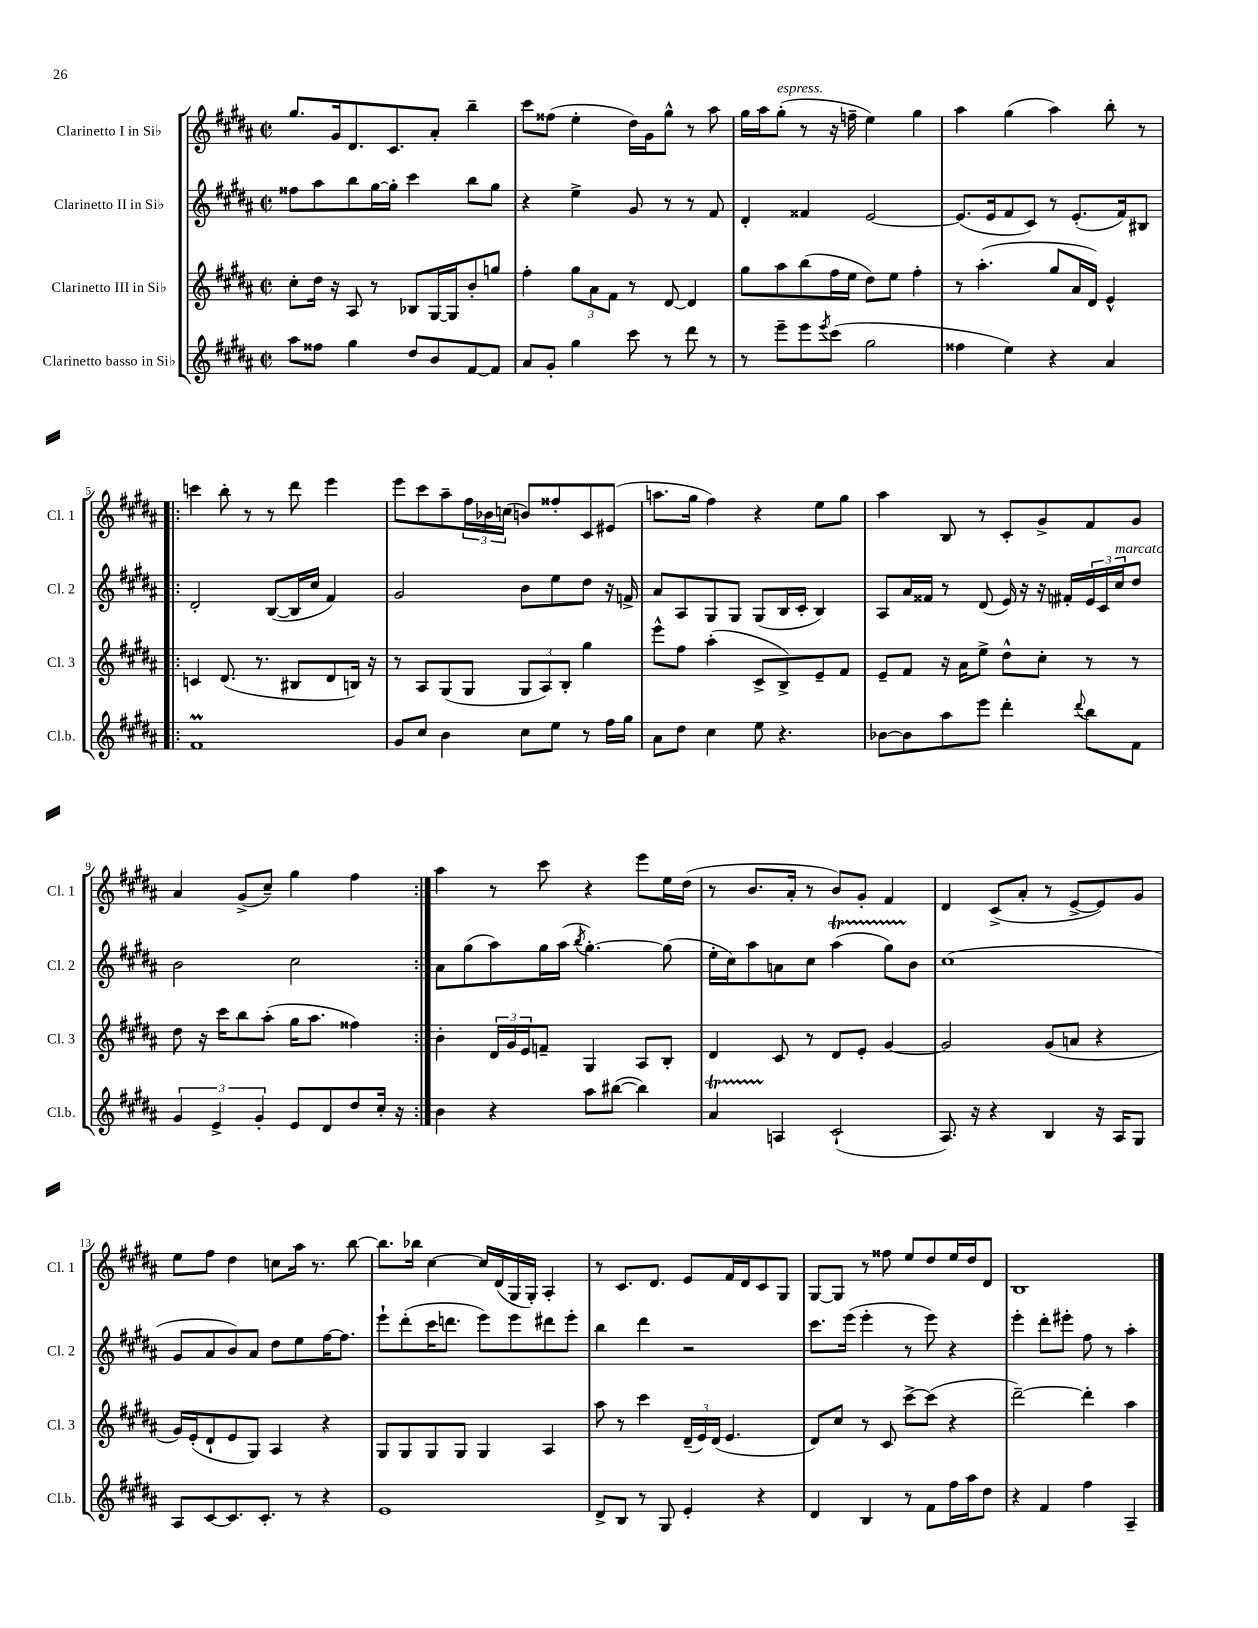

**kern	**kern	**kern	**kern
*staff4	*staff3	*staff2	*staff1
*clefG2	*clefG2	*clefG2	*clefG2
*k[f#c#g#d#a#]	*k[f#c#g#d#a#]	*k[f#c#g#d#a#]	*k[f#c#g#d#a#]
*M2/2	*M2/2	*M2/2	*M2/2
*met(c|)	*met(c|)	*met(c|)	*met(c|)
8aa#	8cc#'	8ff##	8.gg#
8ff##	16dd#	8aa#	.
.	16r	.	16g#
4gg#	8A#	8bb	8.d#
.	8r	[16gg#	.
.	.	16gg#']	8.c#
8dd#	8B-	4ccc#	.
8b	[16G#	.	8a#'
.	16G#]	.	.
[8f#	8b'	8bb	4bb~
8f#]	8gg	8gg#	.
=	=	=	=
8a#	4ff#'	4r	8ccc#
8g#'	.	.	(8ff##
4gg#	12gg#	4ee^	4ee'
.	12a#	.	.
.	12f#	.	.
8ccc#	8r	8g#	16dd#)
.	.	.	16g#
8r	[8d#	8r	8gg#^^
8ddd#	4d#]	8r	8r
8r	.	8f#	8aa#
=	=	=	=
8r	8gg#	4d#'	16gg#
.	.	.	16aa#
8eee~	8aa#	.	(8gg#'
8eee	(8bb	4f##	8r
8qeee	.	.	.
(8ccc#	16ff#	.	16r
.	16ee	.	16ff~
2gg#	8dd#)	[2e	4ee)
.	8ee	.	.
.	4ff#'	.	4gg#
=	=	=	=
4ff##	8r	(8.e]	4aa#
.	(4.aa#'	.	.
.	.	16e	.
4ee)	.	8f#	(4gg#
.	.	8c#)	.
4r	8gg#	8r	4aa#)
.	16a#	(8.e'	.
.	16d#)	.	.
4a#	4e^^	.	8bb'
.	.	16f#)	.
.	.	8B#	8r
=!|:	=!|:	=!|:	=!|:
1f#	4c	2d#'	4ccc
.	(8.d#	.	8bb'
.	.	.	8r
.	8.r	.	.
.	.	([8B	8r
.	8B#	16B]	8ddd#
.	.	16cc#	.
.	8d#	4f#)	4eee
.	16B)	.	.
.	16r	.	.
=	=	=	=
8g#	8r	2g#	8eee
8cc#	8A#	.	8ccc#
4b	(8G#	.	8aa#~
.	8G#	.	24ff#
.	.	.	24b-
.	.	.	(24cc
8cc#	12G#	8b	8b)
.	12A#)	.	.
8ee	.	8ee	8ff##'
.	12B'	.	.
8r	4gg#	8dd#	8c#
16ff#	.	16r	(8e#
16gg#	.	16f^	.
=	=	=	=
8a#	8eee^^	8a#	8.aa
8dd#	8ff#	8A#	.
.	.	.	16gg#
4cc#	(4aa#'	8G#	4ff#)
.	.	8G#	.
8ee	8c#^	(8G#	4r
4.r	8B^)	16B	.
.	.	16c#'	.
.	8e~	4B)	8ee
.	8f#	.	8gg#
=	=	=	=
[8b-	8e~	8A#	4aa#
8b-]	8f#	16a#	.
.	.	16f##	.
8aa#	16r	8r	8B
.	16a#	.	.
8eee	8ee^	(8d#	8r
4ddd#'	8dd#^^	16e)	8c#'
.	.	16r	.
.	8cc#'	16r	8g#^
.	.	16f#'	.
8qqddd#	.	.	.
8bb	8r	24e	8f#
.	.	24c#	.
.	.	24cc#	.
8f#	8r	8dd#	8g#
=	=	=	=
6g#	8dd#	2b	4a#
.	16r	.	.
6e^	.	.	.
.	16ccc#	.	.
.	8bb	.	(8g#^
6g#'	.	.	.
.	(8aa#'	.	8cc#~)
8e	16gg#	2cc#	4gg#
.	8.aa#	.	.
8d#	.	.	.
8dd#	4ff##)	.	4ff#
16cc#'	.	.	.
16r	.	.	.
=:|!	=:|!	=:|!	=:|!
4b	4b'	8a#	4aa#
.	.	(8gg#	.
4r	24d#	8aa#)	8r
.	24g#	.	.
.	24e	.	.
.	8f~	16gg#	8ccc#
.	.	(16aa#	.
.	.	8qbb	.
8aa#	4G#	[4.gg#')	4r
([8bb#	.	.	.
4bb#])	8A#	.	8eee
.	8B'	(8gg#]	16ee
.	.	.	(16dd#
=	=	=	=
4a#	4d#	16ee'	8r
.	.	16cc#)	.
.	.	8aa#	8.b
4A	8c#	8a	.
.	.	.	16a#'
.	8r	8cc#	8r
(2c#`	8d#	(4aa#	8b)
.	8e'	.	8g#'
.	[4g#	8gg#)	4f#
.	.	8b	.
=	=	=	=
8.A#)	2g#]	(1cc#	4d#
16r	.	.	.
4r	.	.	(8c#^
.	.	.	8a#'
4B	(8g#	.	8r
.	8a	.	[8e^
16r	4r	.	8e])
16A#	.	.	.
8G#	.	.	8g#
=	=	=	=
8A#	16g#)	8g#	8ee
.	(16e'	.	.
[8c#	8d#`	8a#	8ff#
8.c#]	8e	8b)	4dd#
.	8G#)	8a#	.
8.c#'	.	.	.
.	4A#	8dd#	8cc
8r	.	8ee	16aa#
.	.	.	8.r
4r	4r	[16ff#	.
.	.	8.ff#]	.
.	.	.	[8bb
=	=	=	=
1e	8G#	8eee`	8.bb]
.	8G#	(8ddd#'	.
.	.	.	16bb-
.	8G#	16ccc#	[4cc#
.	.	8.ddd	.
.	8G#	.	.
.	4G#	8eee)	16cc#]
.	.	.	(16d#
.	.	8eee	16G#
.	.	.	16G#')
.	4A#	8ddd#	4A#'
.	.	8eee'	.
=	=	=	=
8d#^	8aa#	4bb	8r
8B	8r	.	8.c#
8r	4ccc#	4ddd#	.
.	.	.	8.d#
8G#	.	.	.
4e'	(24d#~	2r	8e
.	24e)	.	.
.	(24d#	.	.
.	4.e	.	16f#
.	.	.	16d#
4r	.	.	8c#
.	.	.	8G#
=	=	=	=
4d#	8d#)	8.ccc#	[8G#
.	8cc#	.	8G#]
.	.	(16eee	.
4B	8r	4eee'	8r
.	8c#	.	8ff##
8r	[8ccc#^	8r	8ee
8f#	(8ccc#]	8eee)	8dd#
16ff#	4r	4r	16ee
16aa#	.	.	16dd#
8dd#	.	.	8d#
=	=	=	=
4r	[2ddd#~)	4eee'	1B
4f#	.	8ddd#'	.
.	.	8eee#'	.
4ff#	4ddd#']	8ff#	.
.	.	8r	.
4A#~	4aa#	4aa#'	.
==	==	==	==
*-	*-	*-	*-
